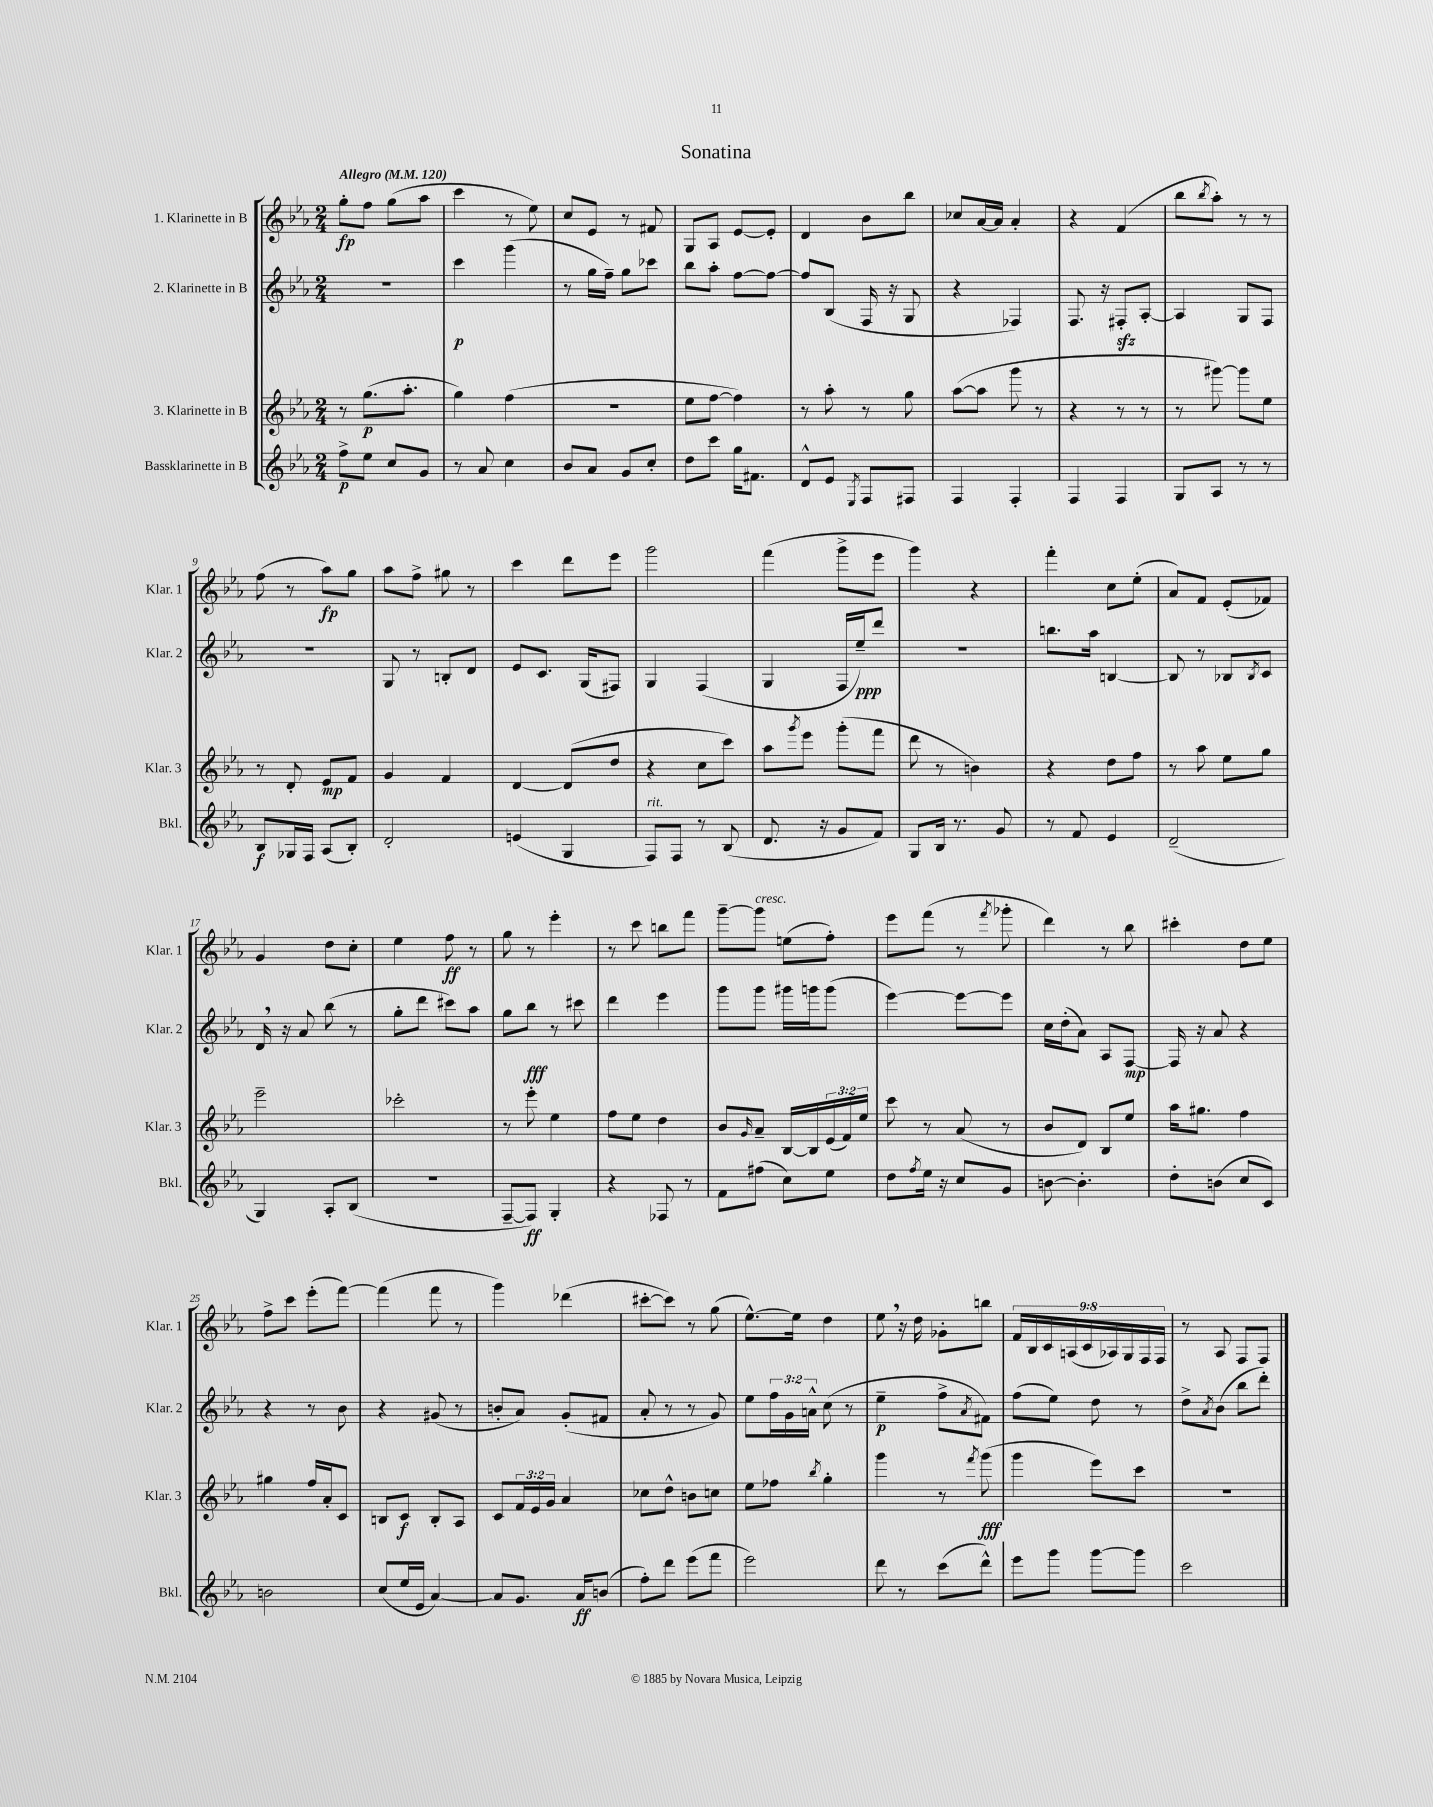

**kern	**kern	**kern	**kern
*staff4	*staff3	*staff2	*staff1
*clefG2	*clefG2	*clefG2	*clefG2
*k[b-e-a-]	*k[b-e-a-]	*k[b-e-a-]	*k[b-e-a-]
*M2/4	*M2/4	*M2/4	*M2/4
*MM120	*MM120	*MM120	*MM120
8ff^	8r	2r	8gg'
8ee-	(8.gg	.	8ff
8cc	.	.	(8gg
.	8.aa-'	.	.
8g	.	.	8aa-
=	=	=	=
8r	4gg)	4ccc	4ccc
8a-	.	.	.
4cc	(4ff	(4ggg	8r
.	.	.	8ee-)
=	=	=	=
8b-	2r	8r	8cc
8a-	.	16gg	8e-
.	.	16ff~)	.
8g	.	8gg	8r
8cc'	.	8ccc-	8f#
=	=	=	=
8dd	8ee-	8bb-	8G
8ccc	[8ff	8aa-'	8A-
16gg	4ff])	[8ff	[8e-
8.f#	.	.	.
.	.	8ff_	8e-']
=	=	=	=
8d^^	8r	8ff]	4d
8e-	8aa-'	(8B-	.
8qE-	.	.	.
8F	8r	16F	8b-
.	.	16r	.
8F#	8gg	8G	8bb-
=	=	=	=
4F	([8aa-	4r	8cc-
.	8aa-]	.	[16a-
.	.	.	16a-]
4F'	8ggg	4F-)	4a-'
.	8r	.	.
=	=	=	=
4F	4r	8.F	4r
.	.	16r	.
4F	8r	8F#'	(4f
.	8r	[8A-'	.
=	=	=	=
8G	8r	4A-]	8bb-
.	.	.	8qbb-
8A-	[8ggg#)	.	8aa-')
8r	8ggg#]	8G	8r
8r	8ee-	8F	8r
=	=	=	=
8B-	8r	2r	(8ff
16G-	8d'	.	8r
16F	.	.	.
(8A-	8e-	.	8aa-)
8B-')	8f	.	8gg
=	=	=	=
2d'	4g	8G	8aa-
.	.	8r	8ff^
.	4f	8B'	8gg#
.	.	8d	8r
=	=	=	=
(4e	[4d	8e-	4ccc
.	.	8.c	.
4G	(8d]	.	8ddd
.	.	(16G	.
.	8dd	8F#)	8eee-
=	=	=	=
8F)	4r	4G	2ggg
8F	.	.	.
8r	8cc	(4F	.
(8B-	8ccc)	.	.
=	=	=	=
8.d	8aa-	4G	(4fff
.	8qggg	.	.
.	8eee-	.	.
16r	.	.	.
8g	(8ggg'	16F	8ggg^
.	.	16ee-~)	.
8f)	8fff	8ddd	8eee-
=	=	=	=
8G	8ddd	2r	4ggg)
16B-	8r	.	.
8.r	.	.	.
.	4b)	.	4r
8g	.	.	.
=	=	=	=
8r	4r	8.bb	4fff'
8f	.	.	.
.	.	16aa-	.
4e-	8dd	[4B	8cc
.	8ff	.	(8ee-'
=	=	=	=
(2d~	8r	8B]	8a-)
.	8aa-	8r	8f
.	8ee-	8B-	(8e-'
.	.	8qB-	.
.	8gg	8c	8f-)
=	=	=	=
4G)	2eee-~	16d	4g
.	.	16r	.
.	.	8a-	.
8A-'	.	(8bb-	8dd
(8B-	.	8r	8cc'
=	=	=	=
2r	2ccc-'	8gg'	4ee-
.	.	8ddd	.
.	.	8ccc#)	8ff
.	.	8aa-	8r
=	=	=	=
[8F~	8r	8gg	8gg
8F])	8eee-'	8bb-	8r
4G'	4ee-	8r	4eee-'
.	.	8ccc#	.
=	=	=	=
4r	8ff	4ddd	8r
.	8ee-	.	8ccc
8F-	4dd	4eee-	8bb
8r	.	.	8fff
=	=	=	=
8f	8b-	8ggg	[8ggg~
.	16qqg	.	.
(8ff#	8a-~	8ggg	8ggg]
8cc)	[16B-	16ggg#	(8ee
.	16B-]	16ggg	.
8ee-	(24e-	(8ggg	8ff')
.	24f)	.	.
.	24ee-	.	.
=	=	=	=
8dd	8ccc	[4eee-)	8eee-
8qff	.	.	.
16ee-	8r	.	(8fff
16r	.	.	.
8cc	(8a-	8eee-_	8r
.	.	.	8qfff
8g	8r	8eee-]	8ggg-'
=	=	=	=
[8b	8b-	16cc	4ddd)
.	.	(16dd'	.
4.b']	8d)	8a-)	.
.	8B-	8A-	8r
.	8ee-	[8F	8bb-
=	=	=	=
8dd'	16aa-	16F]	4ccc#'
.	8.gg#	16r	.
(8b	.	8a-	.
8cc	4ff	4r	8dd
8c)	.	.	8ee-
=	=	=	=
2b	4gg#	4r	8ff^
.	.	.	8ccc
.	16ff	8r	(8eee-'
.	16a-'	.	.
.	8c	8b-	[8fff)
=	=	=	=
(8cc	8B	4r	(4fff]
16ee-	8c	.	.
16e-	.	.	.
[4a-)	8B'	(8g#	8fff
.	8A-	8r	8r
=	=	=	=
8a-]	8c	8b'	4ggg)
8.g	24f	8a-)	.
.	24e-	.	.
.	24g	.	.
.	4a-	(8g'	(4ddd-
16a-	.	.	.
(8b	.	8f#	.
=	=	=	=
8ff')	8cc-	8a-'	[8ccc#'
8ddd	8dd^^	8r	8ccc#])
(8eee-	8b	8r	8r
8fff	8cc	8g)	(8gg
=	=	=	=
2eee-)	8ee-	8ee-	[8.ee-^^)
.	8ff-	24ff	.
.	.	24g	.
.	.	.	16ee-]
.	.	24a^^	.
.	8qbb-	.	.
.	4gg'	(8cc	4dd
.	.	8r	.
=	=	=	=
8ddd	4ggg	4ee-~	8ee-
8r	.	.	16r
.	.	.	16dd
(8ccc	8r	8ff^	8g-'
.	8qfff	8qa-	.
8ddd^^)	(8ggg	8f#)	8bb
=	=	=	=
8eee-	4ggg	(8ff	18f
.	.	.	18B-
.	.	.	18c
8ggg	.	8ee-)	.
.	.	.	(18A
.	.	.	18c
[8ggg	8eee-)	8dd	.
.	.	.	18A-)
.	.	.	18G
8ggg]	8ccc	8r	.
.	.	.	18F
.	.	.	18F
=	=	=	=
2ccc	2r	8dd^	8r
.	.	8qa-	.
.	.	(8b-	8A-
.	.	8bb-	8F
.	.	8ddd')	8F
==	==	==	==
*-	*-	*-	*-
